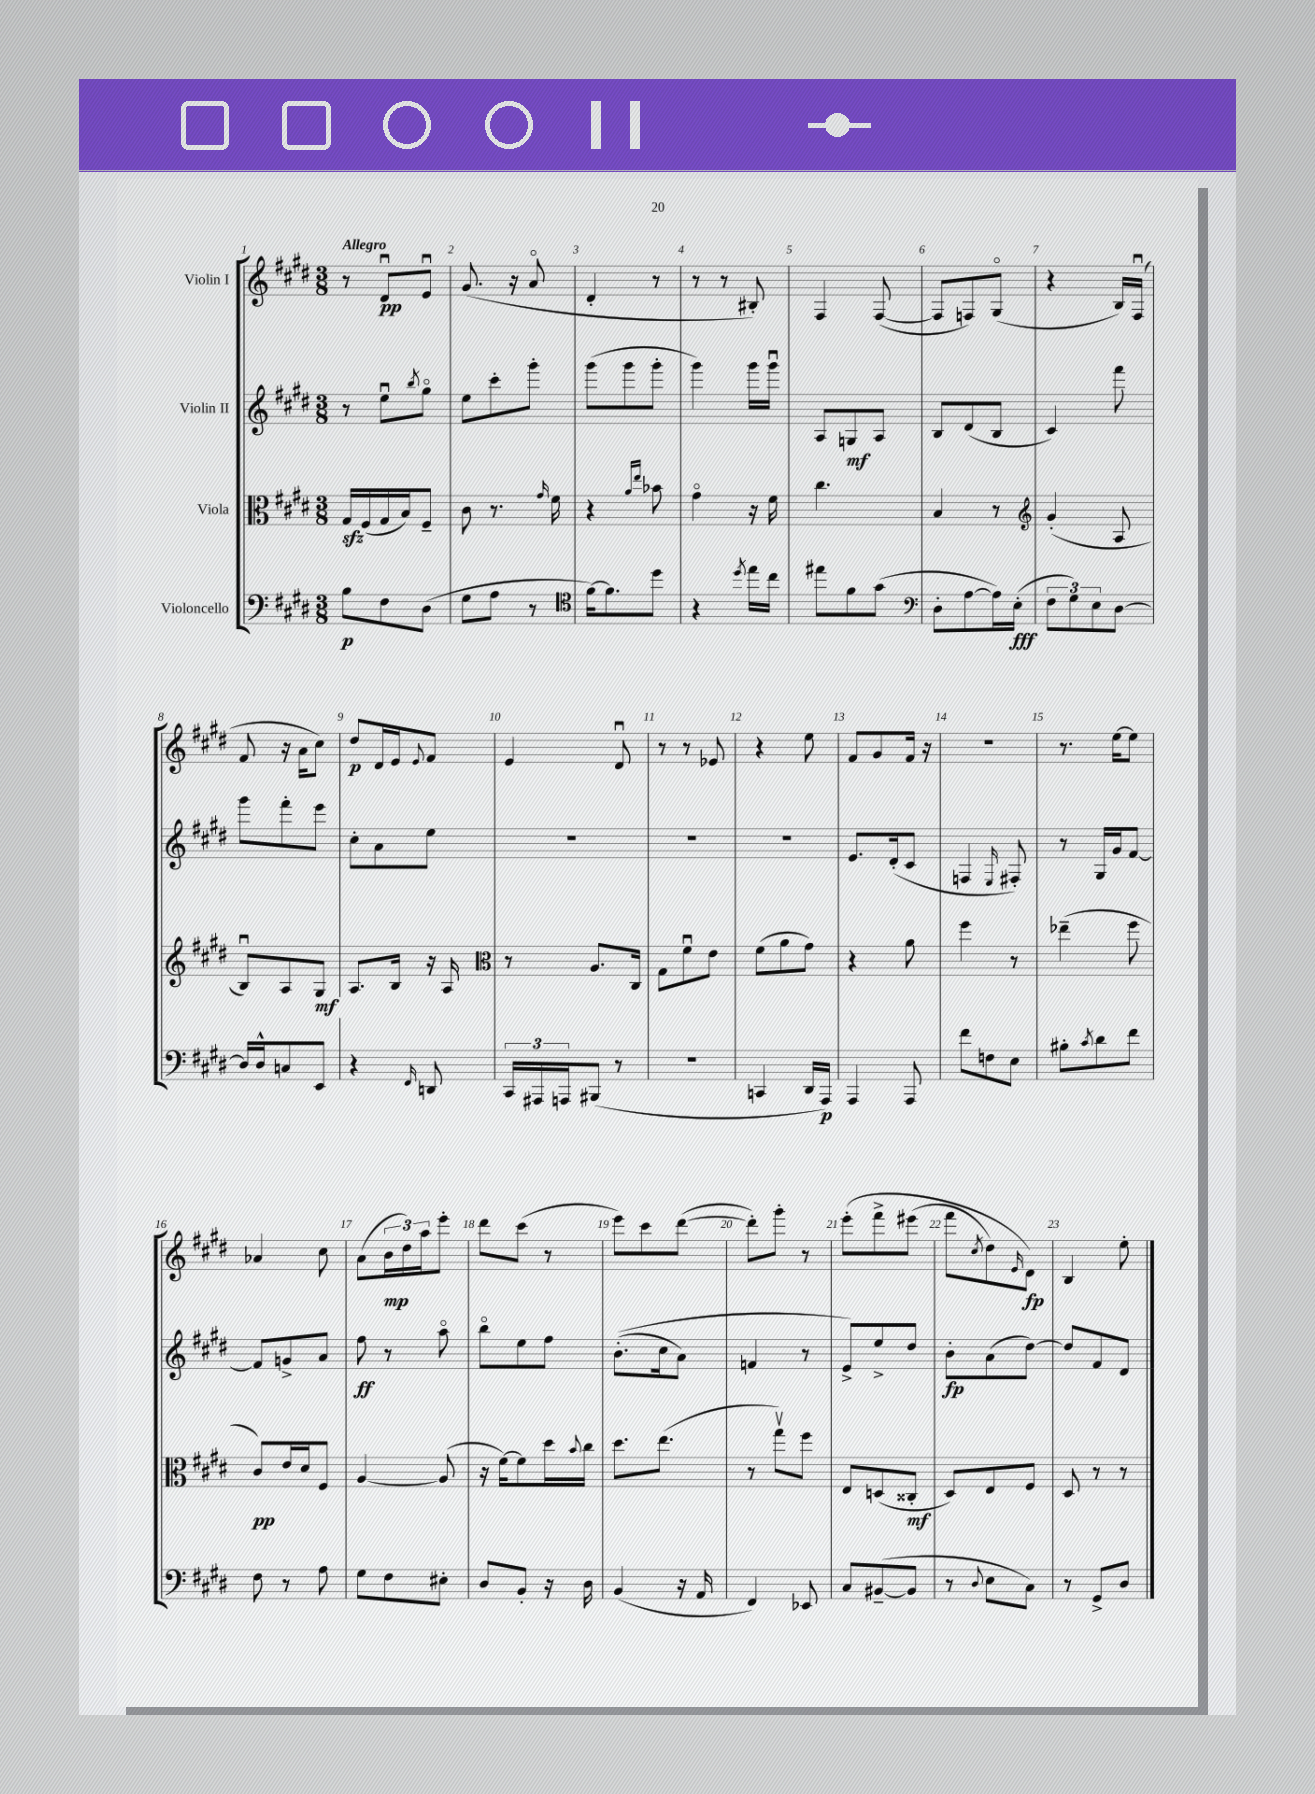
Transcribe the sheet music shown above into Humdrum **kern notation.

**kern	**kern	**kern	**kern
*staff4	*staff3	*staff2	*staff1
*clefF4	*clefC3	*clefG2	*clefG2
*k[f#c#g#d#]	*k[f#c#g#d#]	*k[f#c#g#d#]	*k[f#c#g#d#]
*M3/8	*M3/8	*M3/8	*M3/8
8B	16G#	8r	8r
.	(16F#	.	.
8F#	16G#	8eeu	8d#u
.	16B)	.	.
.	.	8qbb	.
(8D#	8F#~	8gg#o	8eu
=	=	=	=
8G#	8c#	8ee	(8.g#
8A	8.r	8ccc#'	.
.	.	.	16r
8r	.	8ggg#'	8ao
.	16qqg#	.	.
.	16f#	.	.
=	=	=	=
*clefC4	*	*	*
[16f#)	4r	(8ggg#	4d#'
8.f#]	.	.	.
.	.	8ggg#	.
.	16qqa	.	.
.	16qqee	.	.
8dd#	8b-	8ggg#'	8r
=	=	=	=
4r	4g#o	4ggg#)	8r
.	.	.	8r
8qdd#	.	.	.
16ee	16r	16ggg#	8B#')
16cc#	16f#	16ggg#u	.
=	=	=	=
8ee#	4.cc#	8A	4F#
8f#	.	8G	.
(8g#	.	8A	([8F#
=	=	=	=
*clefF4	*	*	*
8D#'	4B	8B	8F#]
[8A	.	(8d#	8F)
16A])	8r	8B	(8G#o
(16E'	.	.	.
=	=	=	=
*	*clefG2	*	*
12F#	(4g#'	4c#)	4r
12G#)	.	.	.
12E	.	.	.
[8D#	8A	8fff#	16B)
.	.	.	(16F#u
=	=	=	=
16D#]	8Bu)	8ggg#	8f#
16D#^^	.	.	.
8C	8A	8fff#'	16r
.	.	.	16a
8EE	8G#	8eee	8cc#)
=	=	=	=
4r	8.A	8cc#'	8dd#
.	.	8a	16d#
.	16B	.	16e
16qqFF#	.	.	8qqe
8DD	16r	8ee	8f#
.	16A	.	.
=	=	=	=
*	*clefC3	*	*
24CC#	8r	4.r	4e
24AAA#	.	.	.
24AAA	.	.	.
(8BBB#	8.A	.	.
8r	.	.	8d#u
.	16C#	.	.
=	=	=	=
4.r	8G#	4.r	8r
.	8f#u	.	8r
.	8e	.	8e-
=	=	=	=
4CC	(8f#	4.r	4r
.	8a	.	.
16DD#	8g#)	.	8ee
16AAA)	.	.	.
=	=	=	=
4AAA	4r	8.e	8f#
.	.	.	8g#
.	.	(16d#'	.
8AAA	8a	8c#	16f#
.	.	.	16r
=	=	=	=
8f#	4ff#	4F	4.r
8F	.	.	.
.	.	16qqE	.
8E	8r	8F#')	.
=	=	=	=
8B#'	(4ee-~	8r	8.r
8qc#	.	.	.
8d#	.	16G#	.
.	.	16g#	[16ee
8f#	8ff#	[8f#	8ee]
=	=	=	=
8F#	8c#)	8f#]	4a-
8r	16e	8g^	.
.	16d#	.	.
8A	8F#	8a	8cc#
=	=	=	=
8G#	[4A	8ff#	(8a
8F#	.	8r	24b
.	.	.	24dd#)
.	.	.	24aa
8E#'	(8A]	8aao	8eee'
=	=	=	=
8D#	16r	8bbo	8ddd#
.	[16f#)	.	.
8BB'	8f#]	8ee	(8ccc#
16r	16dd#	8ff#	8r
.	8qqb	.	.
16D#	16cc#	.	.
=	=	=	=
(4BB	8.dd#	&((8.b'	8eee)
.	.	.	8ccc#
.	(8.ee	16cc#	.
16r	.	8a)	([8ddd#
16AA	.	.	.
=	=	=	=
4FF#)	8r	4f	8ddd#'])
.	8gg#v)	.	8ggg#'
8EE-	8ff#	8r	8r
=	=	=	=
8C#	8E	8e^&)	&(8eee'
([8BB#~	(8D	8ee^	8fff#^
8BB#]	8C##'	8dd#	(8eee#
=	=	=	=
8r	8D#)	8b'	8fff#
8qqD#	.	.	8qcc#
8E	8E	(8a	8dd#)
.	.	.	16qqe
8C#)	8F#	[8dd#)	8d#&)
=	=	=	=
8r	8D#	8dd#]	4B
8GG#^	8r	8f#	.
8D#	8r	8d#	8ee'
==	==	==	==
*-	*-	*-	*-
